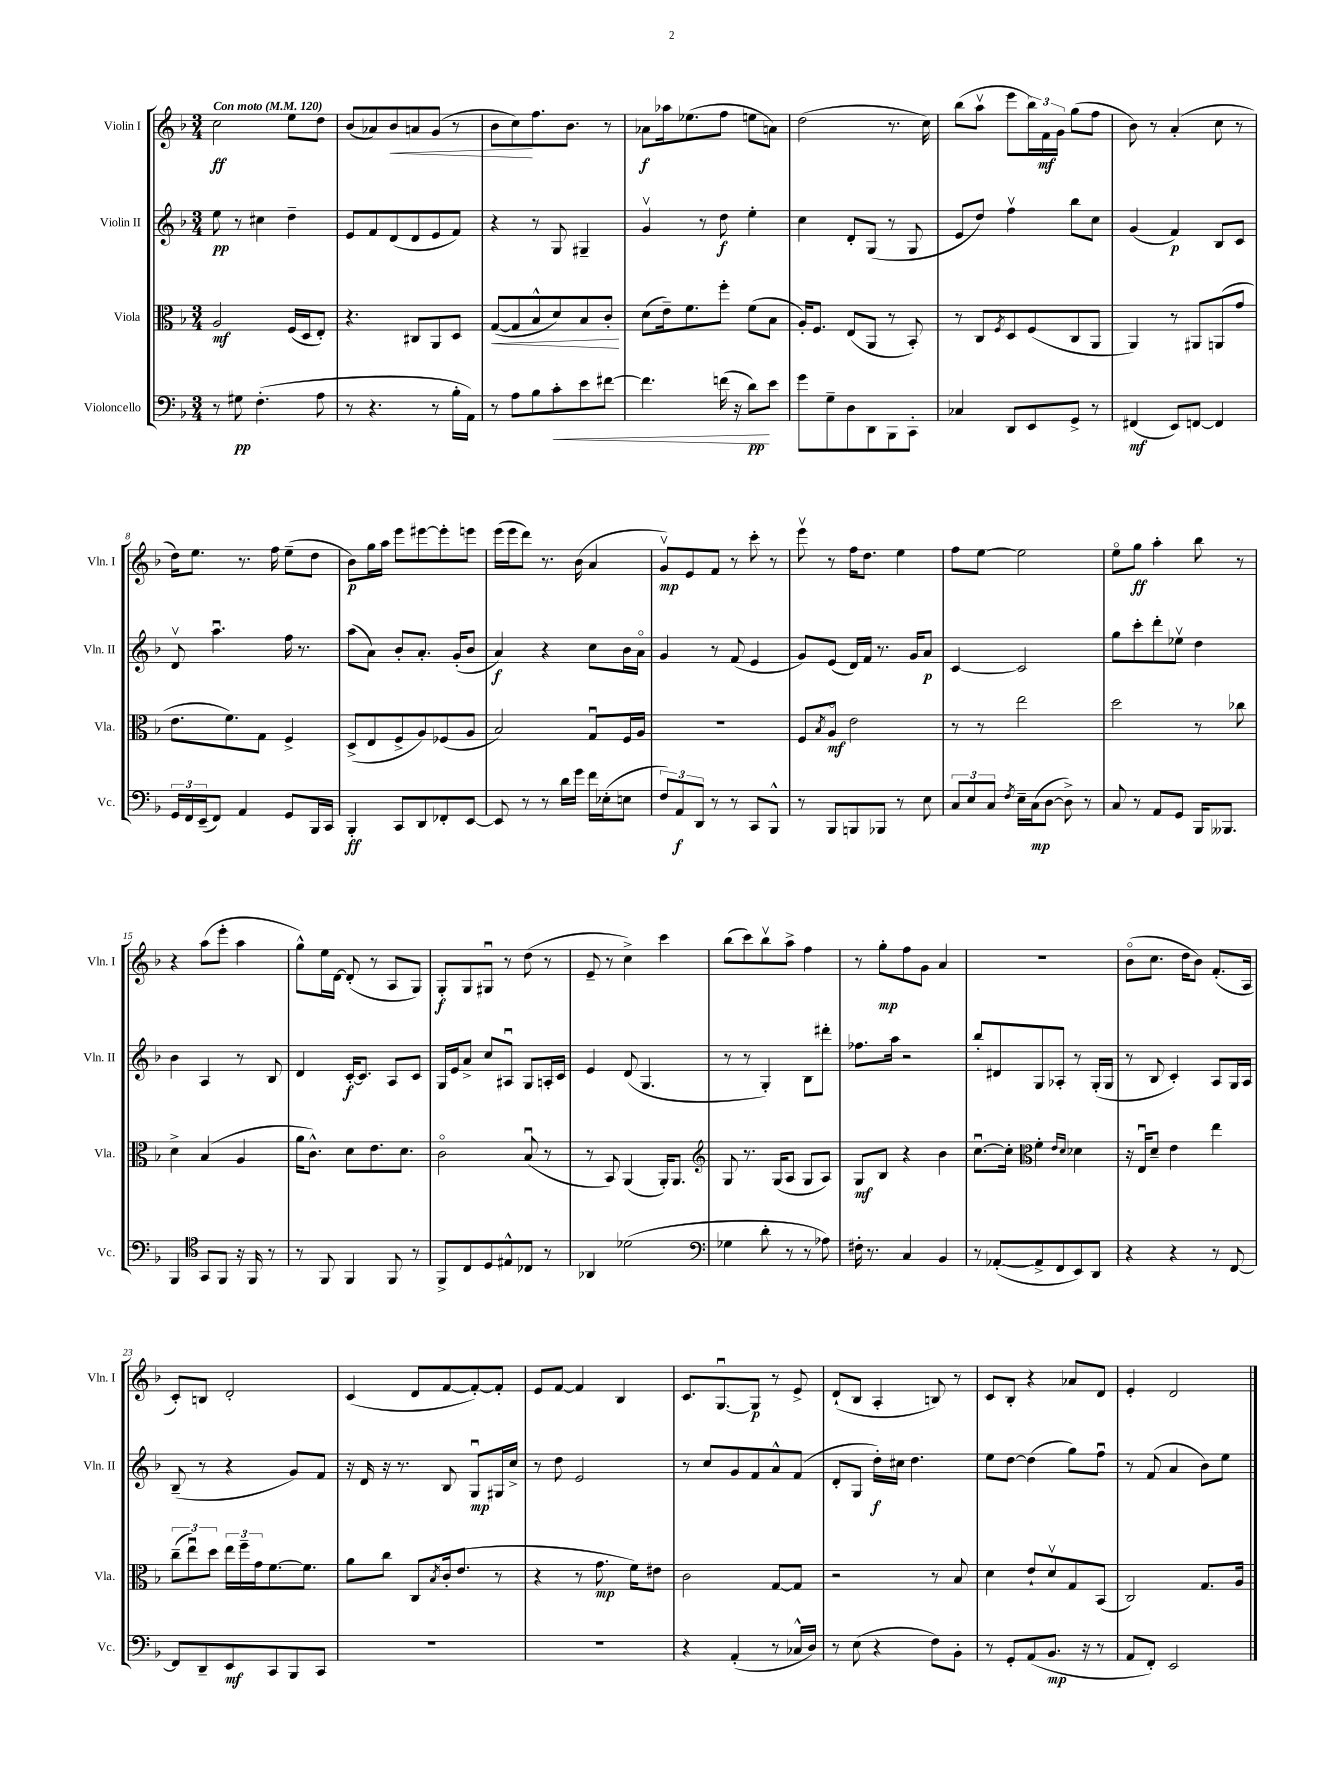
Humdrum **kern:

**kern	**kern	**kern	**kern
*staff4	*staff3	*staff2	*staff1
*clefF4	*clefC3	*clefG2	*clefG2
*k[b-]	*k[b-]	*k[b-]	*k[b-]
*M3/4	*M3/4	*M3/4	*M3/4
*MM120	*MM120	*MM120	*MM120
8r	2A/	8ee\	2cc\
8G#\	.	8r	.
(4.F'\	.	4cc#\	.
.	(16F/LL	4dd~\	8ee\L
.	16D/J	.	.
8A\	8E'/J)	.	8dd\J
=	=	=	=
8r	4.r	8e/L	(8b-/L
4.r	.	8f/	8a-/)
.	.	(8d/	8b-/
.	8C#/L	8d/	8a/
8r	8AA/	8e/	(8g/J
16B-'\LL	8D/J	8f/J)	8r
16AA\JJ)	.	.	.
=	=	=	=
8r	([8G/L	4r	8b-\L
8A\L	8G/]	.	8cc\)
8B-\	8B-^^/	8r	8.ff\
8c'\	8d/)	8G/	.
.	.	.	8.b-\J
8e\	8B-/	4G#~/	.
[8f#\J	8c'/J	.	8r
=	=	=	=
4.f#\]	(8d\L	4gv/	8a-\L
.	16e~\k)	.	16aa-\k
.	8.f\	.	(8.ee-\
.	.	8r	.
(16f\	8ff'\J	8dd\	8ff\J
16r	.	.	.
8d\L)	(8f\L	4ee'\	8ee\L
8e\J	8B-\J	.	8a\J)
=	=	=	=
8g\L	16A'/LK)	4cc\	(2dd\
.	8.F/J	.	.
8G~\	.	.	.
8D\	(8E/L	8d'/L	.
8DD\	8AA/J	(8G/J	.
8BBB-\	8r	8r	8.r
8CC'\J	8BB-'/)	8G/	.
.	.	.	16cc\)
=	=	=	=
4C-/	8r	8e/L	(8bb-\L
.	8C/L	8dd/J)	8aav\J
.	8qF/	.	.
8DD/L	8D/	4ffv\	8eee\L
8EE/	(8F/	.	24bb-\L)
.	.	.	24f\
.	.	.	24g\JJ
8GG^/J	8C/	8bb-\L	(8gg\L
8r	8AA/J	8cc\J	8ff\J
=	=	=	=
(4FF#/	4AA/)	(4g/	8b-\)
.	.	.	8r
8EE/L)	8r	4f/)	(4a'/
[8FF/J	8AA#/L	.	.
4FF/]	(8AA/	8B-/L	8cc\
.	8g/J	8c/J	8r
=	=	=	=
24GG/LL	8.e\L	8dv/	16dd\LK)
24FF/	.	.	.
.	.	.	8.ee\J
(24EE~/J	.	.	.
8FF/J)	.	4.aau\	.
.	8.f\)	.	.
4AA/	.	.	8.r
.	8G\J	.	.
.	.	.	16ff\
8GG/L	4F^/	16ff\	(8ee~\L
.	.	8.r	.
16BBB-/L	.	.	8dd\J
16CC/JJ	.	.	.
=	=	=	=
4BBB-'/	(8D^/L	(8aa\L	8b-\L)
.	8E/	8a\J)	16gg\L
.	.	.	16aa\JJ
8CC/L	8F^/	8b-'/L	8eee\L
8DD/	8A/)	8.a'/J	[8eee#\
8FF-'/	(8F-/	.	8eee#'\]
.	.	(16g'/LK	.
[8EE/J	8A/J	8b-/J	8eee\J
=	=	=	=
8EE/]	2B-/)	4a/)	(16eee\LL
.	.	.	16eee\J
8r	.	.	8ddd\J)
8r	.	4r	8.r
16d\LL	.	.	.
16g\JJ	.	.	(16b-\
16f\LL	8Gu/L	8cc\L	4a/
(16E-'\J	.	.	.
8E\J	16F/L	16b-\L	.
.	16A/JJ	16ao\JJ	.
=	=	=	=
12F/L)	2.r	4g/	8gv/L)
12AA/	.	.	.
.	.	.	8e/
12DD/J	.	.	.
8r	.	8r	8f/J
8r	.	(8f/	8r
8CC/L	.	4e/	8ccc'\
8BBB-^^/J	.	.	8r
=	=	=	=
8r	8F/L	8g/L)	8eeev\
.	8qB-/	.	.
8BBB-/L	8Ao/J	(8e/J	8r
8BBB/	2e\	16d/LL)	16ff\LK
.	.	16f/JJ	8.dd\J
8BBB-/J	.	8.r	.
8r	.	.	4ee\
.	.	16g/LK	.
8E\	.	8a/J	.
=	=	=	=
12C/L	8r	[4c/	8ff\L
12E/	.	.	.
.	8r	.	[8ee\J
12C/J	.	.	.
8qF/	.	.	.
16E~\LL	2ee\	2c/]	2ee\]
(16C\J	.	.	.
[8D\J	.	.	.
8D^\])	.	.	.
8r	.	.	.
=	=	=	=
8C/	2dd\	8gg\L	8eeo\L
8r	.	8ccc'\	8gg\J
8AA/L	.	8ddd'\	4aa'\
8GG/J	.	8ee-v\J	.
16BBB-/LK	8r	4dd\	8bb-\
8.BBB--/J	.	.	.
.	8cc-\	.	8r
=	=	=	=
4BBB-/	4d^\	4b-\	4r
*clefC4	*	*	*
8GG/L	(4B-/	4A/	(8aa\L
8FF/J	.	.	8eee'\J
16r	4A/	8r	4aa\
16FF/	.	.	.
8r	.	8B-/	.
=	=	=	=
8r	16a\LK	4d/	8gg^^\L)
.	8.c^^\J)	.	.
8FF/	.	.	16ee\L
.	.	.	[16d\JJ
4FF/	8d\L	[16c'/LK	(8d'/]
.	.	8.c/]J	.
.	8.e\	.	8r
8FF/	.	8A/L	8A/L
.	8.d\J	.	.
8r	.	8c/J	8G/J)
=	=	=	=
8FF^/L	2co\	16G/LL	8G'/L
.	.	16e/J	.
8C/	.	8a^/J	8G/
8D/	.	8cc/L	8G#u/J
8E#^^/	.	8A#u/J	8r
8C-/J	(8B-u/	8G/L	(8dd\
8r	8r	16A'/L	8r
.	.	16c/JJ	.
=	=	=	=
4AA-/	8r	4e/	8e~/
.	8BB-/)	.	8r
(2d-\	(4AA/	(8d/	4cc^\)
.	.	4.G/	.
.	16AA'/LK)	.	4ccc\
.	8.AA/J	.	.
=	=	=	=
*clefF4	*clefG2	*	*
4G-\	8G/	8r	(8bb-\L
.	8.r	8r	8ccc\)
8d'\	.	4G'/)	8bb-v\
.	(16G/LK	.	.
8r	8A/J	.	8aa^\J
8r	8G/L	8B-\L	4ff\
8A-\)	8A/J)	8ddd#'\J	.
=	=	=	=
16F#'\	8G/L	8.ff-\L	8r
8.r	.	.	.
.	8B-/J	.	8gg'\L
.	.	16aa\Jk	.
4C/	4r	2r	8ff\
.	.	.	8g\J
4BB-/	4b-\	.	4a/
=	=	=	=
8r	[8.ccu\L	8bb-'/L	2.r
([8AA-'/L	.	8d#/	.
.	16cc'\]Jk	.	.
*	*clefC3	*	*
8AA-^/]	4f'\	8G/	.
8FF/	.	8A-'/J	.
.	16qqe/LL	.	.
.	16qqd/JJ	.	.
8EE/)	4d-\	8r	.
8DD/J	.	(16G'/LL	.
.	.	16G/JJ	.
=	=	=	=
4r	16r	8r	(8b-o\L
.	16Eu/LK	.	.
.	8d~/J	8B-/	8.cc\J
4r	4e\	4c'/)	.
.	.	.	16dd\LK
.	.	.	8b-\J)
8r	4ee\	8A/L	(8.f'/L
[8FF/	.	16G/L	.
.	.	16A/JJ	16A/Jk
=	=	=	=
8FF/]L	(12cc~\L	(8B-~/	8c'/L)
.	12eeu\)	.	.
8DD~/	.	8r	8B/J
.	12dd\J	.	.
8EE/	24ee\LL	4r	2d'/
.	24ff~\	.	.
.	24g\J	.	.
8CC/	[8.f\	.	.
8BBB-/	.	8g/L)	.
.	8.f\]J	.	.
8CC/J	.	8f/J	.
=	=	=	=
2.r	8a\L	16r	(4c/
.	.	16d/	.
.	8cc\J	16r	.
.	.	8.r	.
.	8C/L	.	8d/L
.	8qB-/	.	.
.	(16c'/k	8B-/	[8f/
.	8.e/J	.	.
.	.	8Gu/L	8f'/_)
.	8r	16G#/L	8f'/]J
.	.	16cc^/JJ	.
=	=	=	=
2.r	4r	8r	8e/L
.	.	8dd\	[8f/J
.	8r	2e/	4f/]
.	8.g\	.	.
.	.	.	4B-/
.	16f\LK)	.	.
.	8e#\J	.	.
=	=	=	=
4r	2c\	8r	8.c/L
.	.	8cc/L	.
.	.	.	[8.Gu/
(4AA'/	.	8g/	.
.	.	8f/	8G/]J
8r	[8G/L	8a^^/	8r
16C-^^/LL	8G/]J	(8f/J	8e^/
16D/JJ)	.	.	.
=	=	=	=
8r	2r	8d'/L	(8d`/L
(8E\	.	8G/J	8B-/J
4r	.	16dd'\LL)	4A'/
.	.	16cc#\JJ	.
.	.	4.dd\	.
8F\L)	8r	.	8B/)
8BB-'\J	8B-/	.	8r
=	=	=	=
8r	4d\	8ee\L	8c/L
8GG'/L	.	[8dd\J	8B-'/J
(8AA/	8e`/L	(4dd\]	4r
8.BB-/J	8dv/	.	.
.	8G/	8gg\L)	8a-/L
16r	.	.	.
8r	(8BB-/J	8ffu\J	8d/J
=	=	=	=
8AA/L	2C/)	8r	4e'/
8FF'/J)	.	(8f/	.
2EE/	.	4a/	2d/
.	8.G/L	8b-\L)	.
.	.	8ee\J	.
.	16A/Jk	.	.
==	==	==	==
*-	*-	*-	*-
